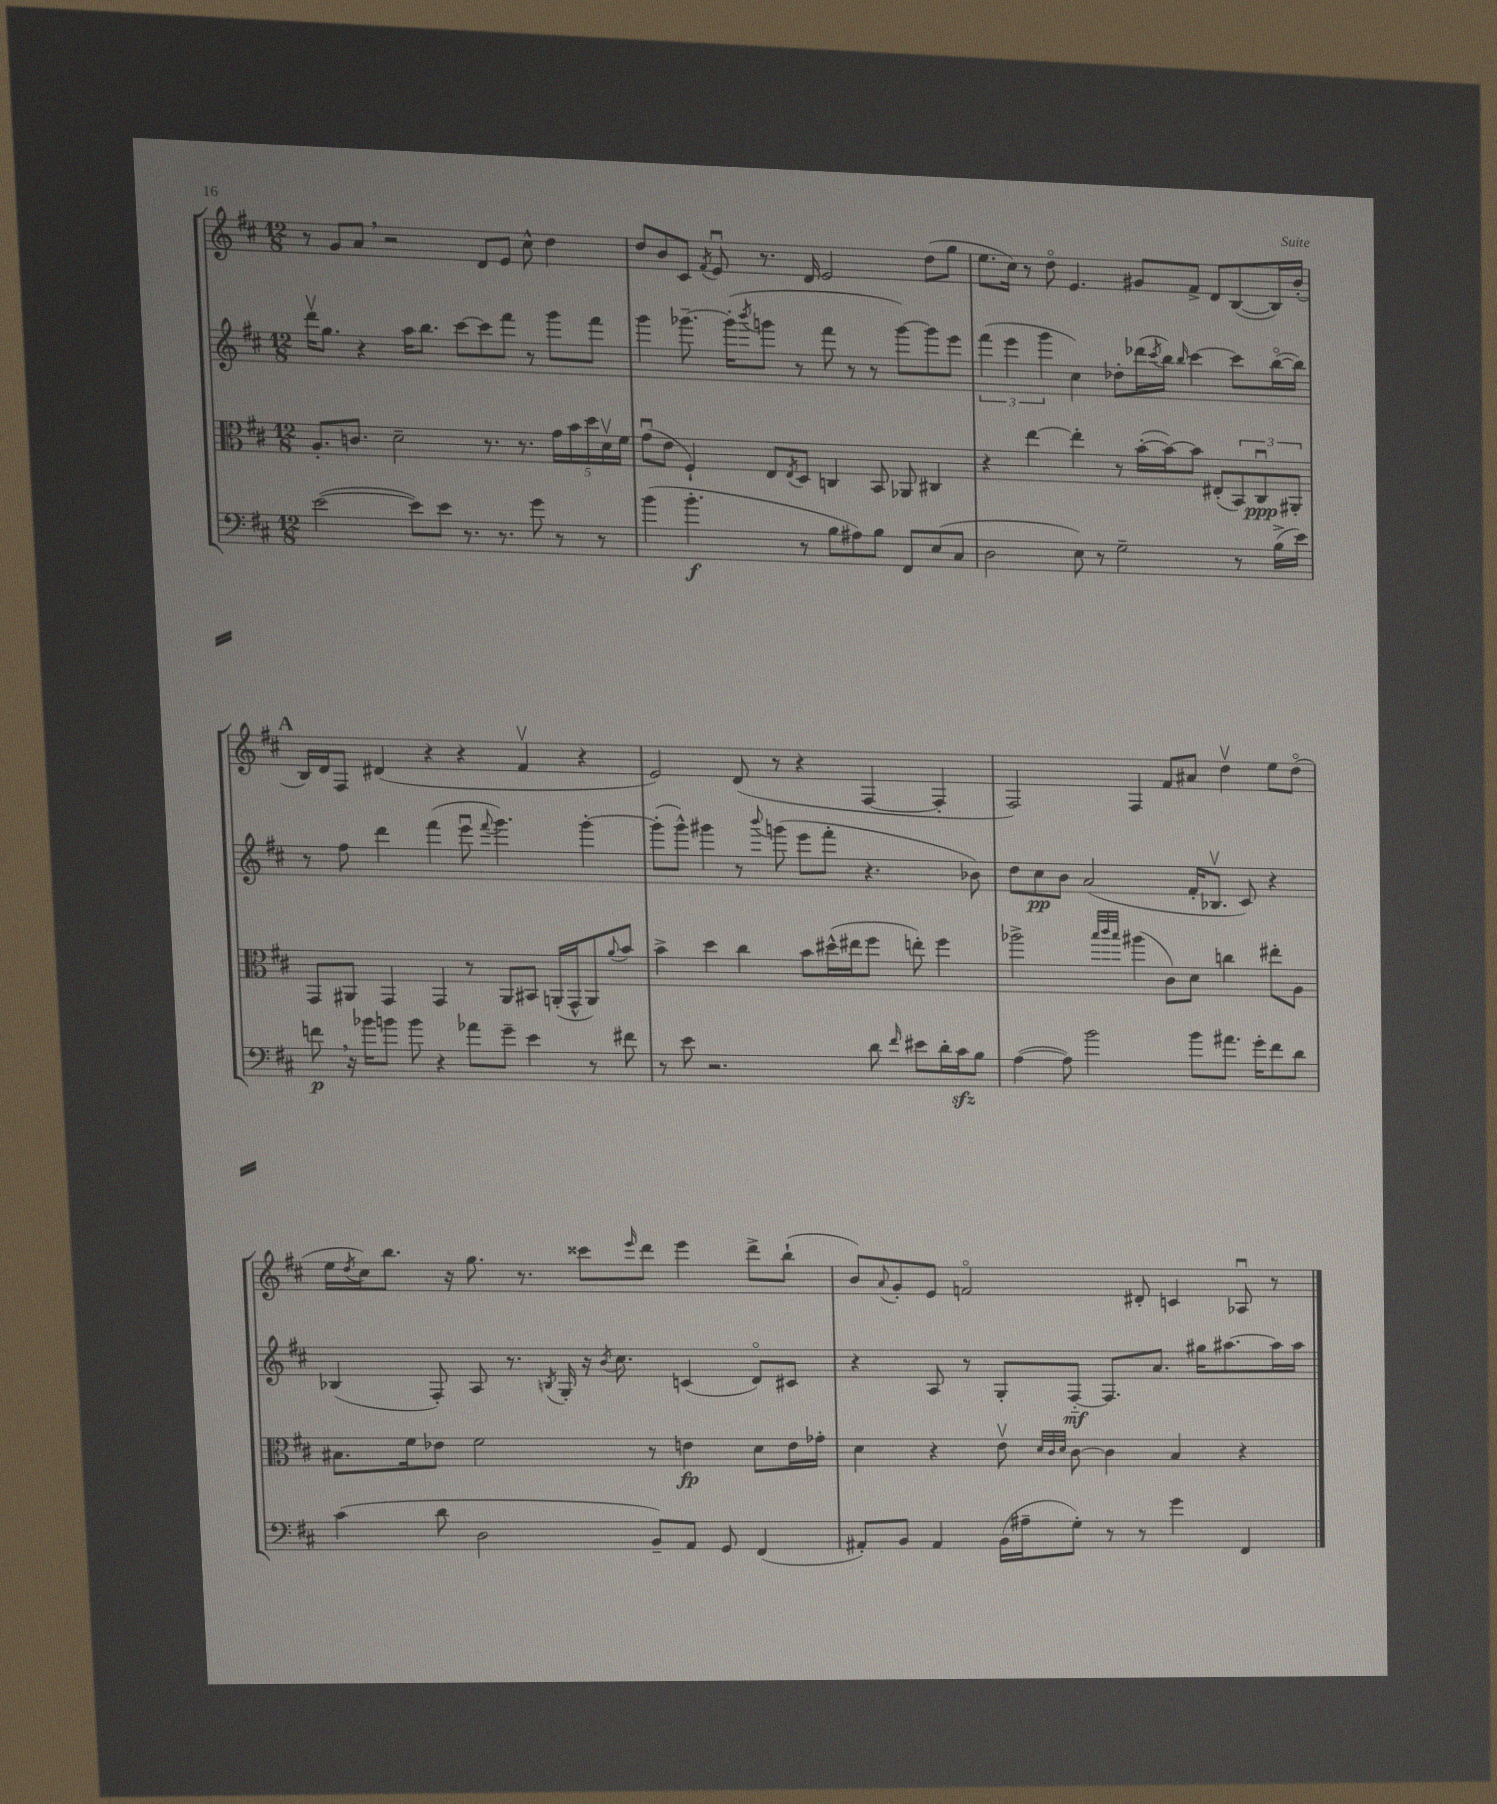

**kern	**dynam	**kern	**dynam	**kern	**dynam	**kern
*part4	*part4	*part3	*part3	*part2	*part2	*part1
*staff4	*staff4	*staff3	*staff3	*staff2	*staff2	*staff1
*clefF4	*	*clefC3	*	*clefG2	*	*clefG2
*k[f#c#]	*	*k[f#c#]	*	*k[f#c#]	*	*k[f#c#]
*M12/8	*	*M12/8	*	*M12/8	*	*M12/8
=2	=2	=2	=2	=2	=2	=2
([2e\	.	8.A'/L	.	16dddv\KL	.	8r
.	.	.	.	8.gg\J	.	.
.	.	.	.	.	.	8g/L
.	.	8.cn/J	.	.	.	.
.	.	.	.	4r	.	8a,/J
.	.	2d~\	.	.	.	2r
8e\L])	.	.	.	16aa\KL	.	.
.	.	.	.	8.bb\J	.	.
8e\J	.	.	.	.	.	.
8.r	.	.	.	[8ccc#\L	.	.
.	.	8.r	.	8ccc#\]	.	8d/L
8.r	.	.	.	.	.	.
.	.	.	.	8fff#\J	.	8e/J
.	.	8.r	.	.	.	.
8g\	.	.	.	8r	.	8cc#^^\
8r	.	20g\LL	.	8ggg\L	.	4dd\
.	.	20b\	.	.	.	.
.	.	20dd\	.	.	.	.
8r	.	.	.	8fff#\J	.	.
.	.	20dv\	.	.	.	.
.	.	20f#\JJ	.	.	.	.
=3	=3	=3	=3	=3	=3	=3
(4b\	.	(8gu\L	.	4ggg\	.	8dd/L
.	.	8e\J	.	.	.	8b/
4.b'\	f	4F#`/)	.	[8.ggg-X~\	.	8c#/J
.	.	.	.	.	.	8qf#/
.	.	.	.	.	.	8eu/
.	.	.	.	(16ggg-'\KL]	.	.
.	.	.	.	8qbbb/	.	.
.	.	8E/L	.	8gggn\J	.	8.r
.	.	8qE/	.	.	.	.
8r	.	8D/J	.	8r	.	.
.	.	.	.	.	.	16d/
8B\L	.	4Cn/	.	8fff#\	.	2e/
8A#X\)	.	.	.	8r	.	.
8B\J	.	8BB/	.	8r	.	.
8FF#/L	.	8AA-X/	.	[8ggg\L)	.	.
(8E/	.	4C#X/	.	8ggg\]	.	(8dd\L
8C#/J	.	.	.	8eee\J	.	8gg\J
=4	=4	=4	=4	=4	=4	=4
2D\	.	4r	.	(6fff#\	.	8.ee\L
.	.	.	.	6eee\	.	.
.	.	.	.	.	.	16cc#\Jk)
.	.	[4ee\	.	.	.	8r
.	.	.	.	6ggg\	.	.
.	.	.	.	.	.	8dd\
8E\)	.	4ee'\]	.	4cc#\)	.	4.e/
8r	.	.	.	.	.	.
2G~\	.	8r	.	8dd-X'\L	.	.
.	.	([16b'\LL	.	(16ddd-X\L	.	8g#X/L
.	.	.	.	8qccc#/	.	.
.	.	16b\J_)	.	16bb\JJ)	.	.
.	.	.	.	16qqbb/	.	.
.	.	8b\J]	.	[4ccc#\	.	8f#^/J
.	.	(8E#X'/L	.	.	.	8d/L
8r	.	12BB/)	.	8ccc#\L]	.	([8B/
.	.	12C#u/	ppp	.	.	.
(16B^\LL	.	.	.	([16bb\L	.	16B/L])
.	.	12AA#X'/J	.	.	.	.
16e\JJ)	.	.	.	16bb\JJ])	.	(16b'/JJ
!!LO:LB:g=z
!!LO:REH:place=s1:t=A
=5	=5	=5	=5	=5	=5	=5
8fn,\	p	8GG/L	.	8r	.	16B/LL)
.	.	.	.	.	.	16d/J
16r	.	8AA#X/J	.	8ff#\	.	8F#/J
16b-X\KL	.	.	.	.	.	.
8bn\J	.	4GG/	.	4ddd\	.	(4d#X/
8b\	.	.	.	.	.	.
4r	.	4GG/	.	(4fff#\	.	4r
8a-X\L	.	8r	.	8eeeu\	.	4r
.	.	.	.	8qqfff#/	.	.
8g~\J	.	8AA#/L	.	4.ggg\)	.	.
4e\	.	8BB#X/J	.	.	.	4f#v/
.	.	(16AAn'/LL	.	.	.	.
.	.	16GG^^/J	.	.	.	.
8r	.	8AA/)	.	[4ggg'\	.	4r
.	.	8qqa/	.	.	.	.
8f#X\	.	8b/J	.	.	.	.
=6	=6	=6	=6	=6	=6	=6
8r	.	4b^\	.	(8ggg'\L]	.	2e/)
8e\	.	.	.	8ggg^^\J)	.	.
2.r	.	4dd\	.	4ggg#X\	.	.
.	.	4cc#\	.	8r	.	(8d/
.	.	.	.	8qqbbb/	.	.
.	.	.	.	(8gggn\	.	8r
.	.	8b\L	.	8eee\L	.	4r
.	.	(16dd#X^^\L	.	8fff#'\J	.	.
.	.	16ee#X\J	.	.	.	.
8d\	.	8ff#\J	.	4.r	.	[4F#/
16qqf#/	.	.	.	.	.	.
8e#X\L	.	8een'\)	.	.	.	.
16d'\L	.	4ff#\	.	.	.	4F#'/]
16c#zz\J	.	.	.	.	.	.
8B\J	.	.	.	8b-X\)	.	.
=7	=7	=7	=7	=7	=7	=7
([4A\	.	2aa-X^\	.	8dd\L	.	2F#/)
.	.	.	.	8cc#\	pp	.
8A\])	.	.	.	8b\J	.	.
2b\	.	.	.	(2a/	.	.
.	.	32qqbb/LLL	.	.	.	.
.	.	32qqccc#/	.	.	.	.
.	.	32qqbb/JJJ	.	.	.	.
.	.	(4aa#X\	.	.	.	4F#/
.	.	8c#\L)	.	.	.	8f#/L
8b\L	.	8d\J	.	16f#'/KL	.	8a#X/J
.	.	.	.	8.B-Xv/J	.	.
8.a#X\J	.	4ccn\	.	.	.	4ddv\
.	.	.	.	8c#/)	.	.
16g'\KL	.	.	.	.	.	.
8f#\	.	8ee#X'\L	.	4r	.	8ee\L
8d\J	.	8A\J	.	.	.	(8dd\J
!!LO:LB:g=z
=8	=8	=8	=8	=8	=8	=8
(4c#\	.	8.B#X\L	.	(4B-X/	.	16ee\LL
.	.	.	.	.	.	8qdd/
.	.	.	.	.	.	16cc#\J)
.	.	.	.	.	.	8.bb\J
.	.	16f#\k	.	.	.	.
8d\	.	8e-X\J	.	8F#'/)	.	.
.	.	.	.	.	.	16r
2D\	.	2f#\	.	8A/	.	8.gg\
.	.	.	.	8.r	.	.
.	.	.	.	.	.	8.r
.	.	.	.	8qBn/	.	.
.	.	.	.	16G'/	.	.
.	.	.	.	16r	.	8ccc##X\L
.	.	.	.	8qb/	.	.
.	.	.	.	8.cc#\	.	.
.	.	.	.	.	.	16qqeee/
8BB~/L)	.	8r	.	.	.	8ddd\J
8AA/J	.	4en\	fp	(4cn/	.	4eee\
8GG/	.	.	.	.	.	.
(4FF#/	.	8d\L	.	8d/L)	.	8ddd^\L
.	.	16e\L	.	8c#X/J	.	(8bb`\J
.	.	16g-X'\JJ	.	.	.	.
=9	=9	=9	=9	=9	=9	=9
8AA#X'/L)	.	4d\	.	4r	.	8b/L)
.	.	.	.	.	.	8qqa/
8BB/J	.	.	.	.	.	8g'/
4AA#/	.	4r	.	8A/	.	8e/J
.	.	.	.	8r	.	2fn/
(16BB\LL	.	8ev\	.	8G'/L	.	.
16A#X~\J	.	.	.	.	.	.
.	.	32qqd/LLL	.	.	.	.
.	.	32qqc#/	.	.	.	.
.	.	32qqd/JJJ	.	.	.	.
8G'\J)	.	[8c#\	.	[8F#/J	mf	.
8r	.	4c#\]	.	8.F#/L]	.	.
8r	.	.	.	.	.	8d#X'/
.	.	.	.	8.a/J	.	.
4g\	.	4B/	.	.	.	4cn/
.	.	.	.	16gg#X\KL	.	.
.	.	.	.	[8.aa#X\	.	.
4FF#/	.	4r	.	.	.	8A-Xu/
.	.	.	.	16aa#\L]	.	8r
.	.	.	.	16aa#\JJ	.	.
==	==	==	==	==	==	==
*-	*-	*-	*-	*-	*-	*-
